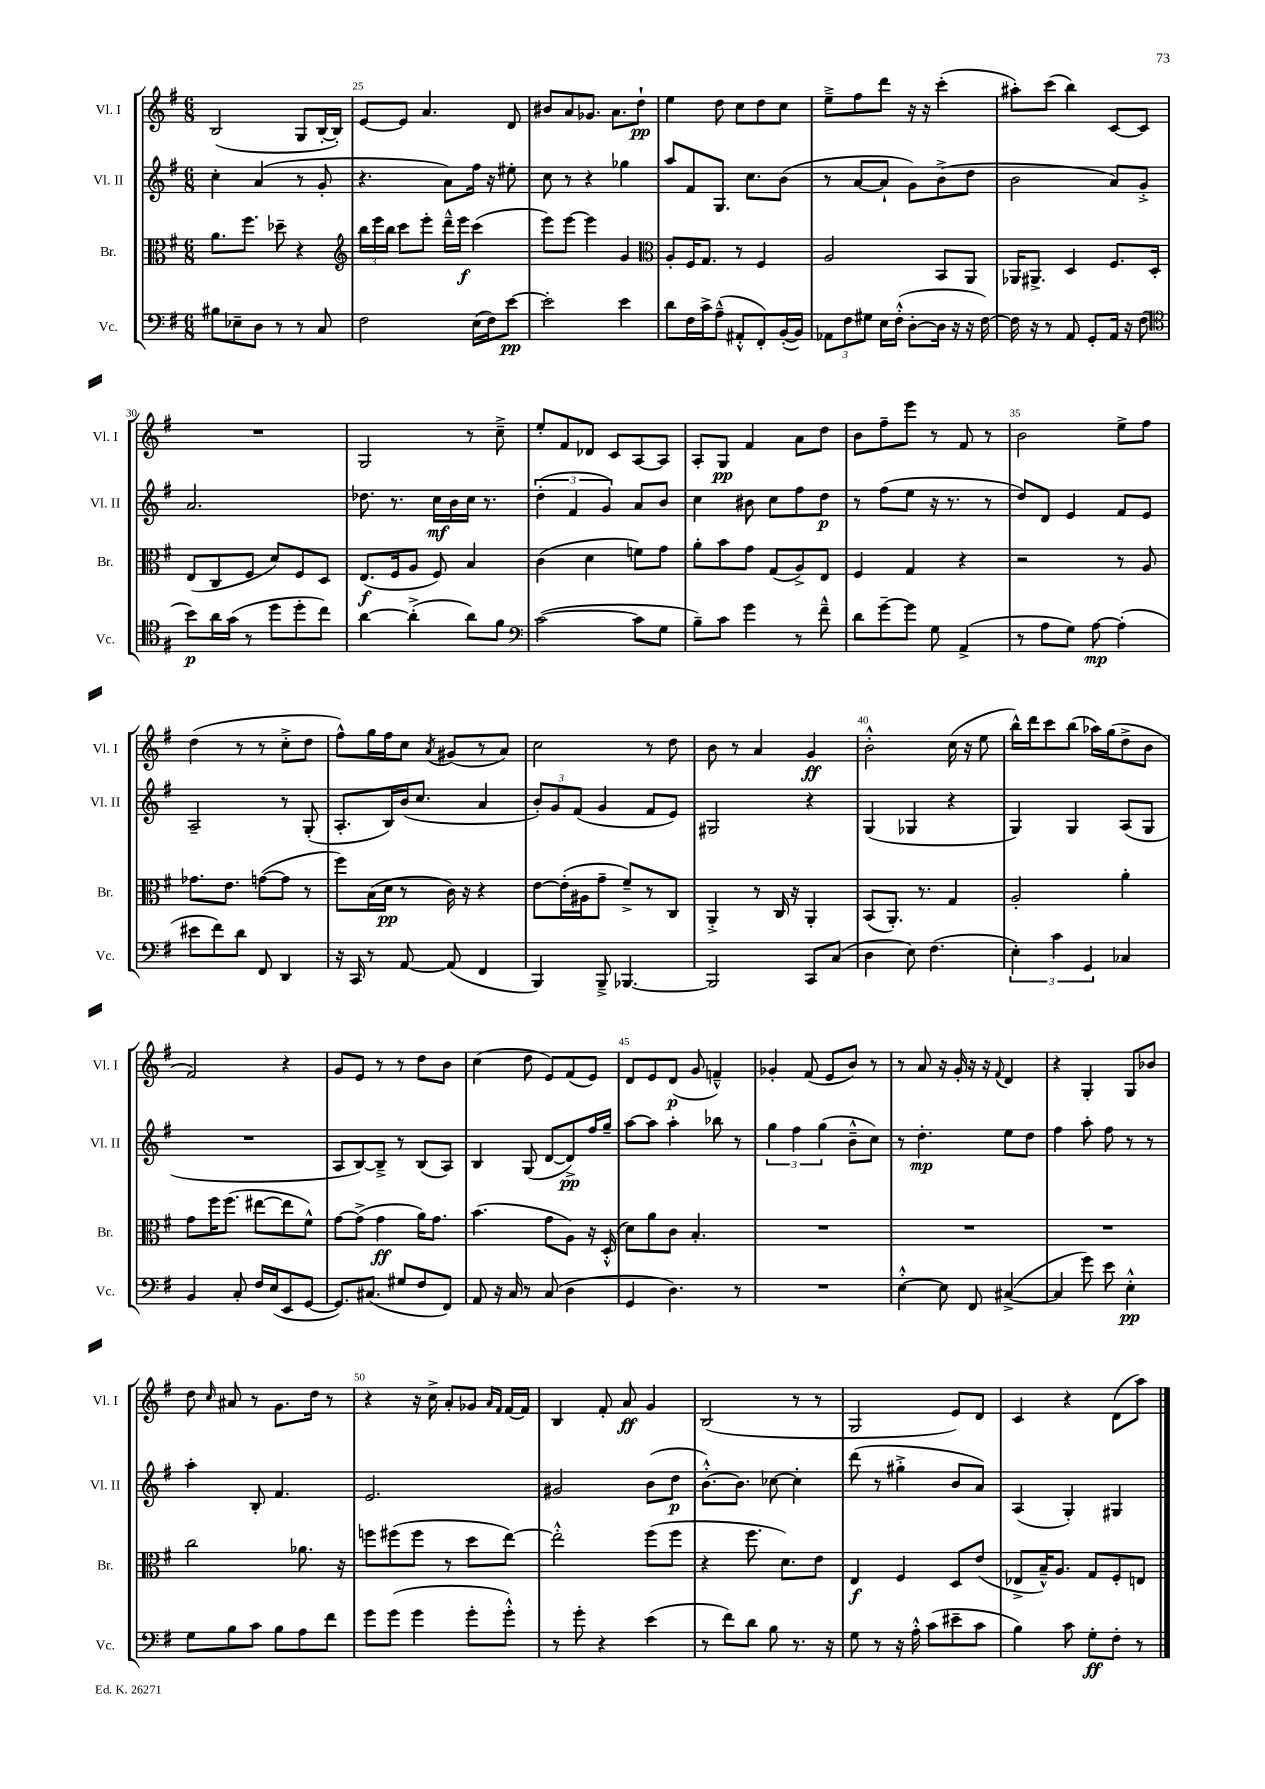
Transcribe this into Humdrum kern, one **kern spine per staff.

**kern	**dynam	**kern	**dynam	**kern	**dynam	**kern	**dynam
*part4	*part4	*part3	*part3	*part2	*part2	*part1	*part1
*staff4	*staff4	*staff3	*staff3	*staff2	*staff2	*staff1	*staff1
*I"Vc.	*	*I"Br.	*	*I"Vl. II	*	*I"Vl. I	*
*I'Vc.	*	*I'Br.	*	*I'Vl. II	*	*I'Vl. I	*
*clefF4	*	*clefC3	*	*clefG2	*	*clefG2	*
*k[f#]	*	*k[f#]	*	*k[f#]	*	*k[f#]	*
*M6/8	*	*M6/8	*	*M6/8	*	*M6/8	*
=24	=24	=24	=24	=24	=24	=24	=24
8B#X\L	.	8.a\L	.	4cc'\	.	(2B/	.
8E-X~\	.	.	.	.	.	.	.
.	.	8.ff#\J	.	.	.	.	.
8D\J	.	.	.	(4a/	.	.	.
8r	.	8dd-X~\	.	.	.	.	.
8r	.	4r	.	8r	.	8G/L	.
8C/	.	.	.	8g'/	.	[16B'/L	.
.	.	.	.	.	.	16B'/JJ])	.
=25	=25	=25	=25	=25	=25	=25	=25
*	*	*clefG2	*	*	*	*	*
2F#\	.	24bb\LL	.	4.r	.	[8e/L	.
.	.	24eee\	.	.	.	.	.
.	.	24bb\JJ	.	.	.	.	.
.	.	8ccc\L	.	.	.	8e/J]	.
.	.	8eee'\J	.	.	.	4.a/	.
.	.	16ddd~^^\LL	.	8a\L)	.	.	.
.	.	16eee\JJ	f	.	.	.	.
(16E\LL	.	(4ccc\	.	16ff#\Jk	.	.	.
16F#\J)	.	.	.	16r	.	.	.
[8e\J	pp	.	.	8ee#X'\	.	8d/	.
=26	=26	=26	=26	=26	=26	=26	=26
2e'\]	.	8eee\L)	.	8cc\	.	8b#X/L	.
.	.	[8eee\J	.	8r	.	8a/	.
.	.	4eee\]	.	4r	.	8.g-X/J	.
.	.	.	.	.	.	8.a\L	.
4e\	.	4g/	.	4gg-X\	.	.	.
.	.	.	.	.	.	8dd`\J	pp
=27	=27	=27	=27	=27	=27	=27	=27
*	*	*clefC3	*	*	*	*	*
8d\L	.	8A'/L	.	8aa/L	.	4ee\	.
16F#\L	.	16F#/K	.	8f#/	.	.	.
16c^\J	.	8.G/J	.	.	.	.	.
(8A~^^\J	.	.	.	8.G/J	.	8dd\	.
8AA#X'^^/L	.	8r	.	.	.	8cc\L	.
.	.	.	.	8.cc\L	.	.	.
8FF#'/)	.	4F#/	.	.	.	8dd\	.
([16BB'/L	.	.	.	(8b\J	.	8cc\J	.
16BB/JJ])	.	.	.	.	.	.	.
=28	=28	=28	=28	=28	=28	=28	=28
12AA-X\L	.	2A/	.	8r	.	8ee~^\L	.
12F#\	.	.	.	.	.	.	.
.	.	.	.	[8a/L	.	8ff#\	.
12G#X\J	.	.	.	.	.	.	.
16E\LL	.	.	.	8a`/J]	.	8ddd\J	.
(16F#'^^\JJ	.	.	.	.	.	.	.
[8D'\L	.	.	.	8g\L)	.	16r	.
.	.	.	.	.	.	16r	.
16D\Jk]	.	8BB/L	.	(8b^\	.	(4ccc'\	.
16r	.	.	.	.	.	.	.
16r	.	8AA/J	.	8dd\J	.	.	.
[16F#\)	.	.	.	.	.	.	.
=29	=29	=29	=29	=29	=29	=29	=29
16F#\]	.	16AA-X/KL	.	2b\	.	8aa#X'\L)	.
16r	.	8.AA#X^/J	.	.	.	.	.
8r	.	.	.	.	.	(8ccc\J	.
8AA/	.	4D/	.	.	.	4bb\)	.
8GG'/L	.	.	.	.	.	.	.
16AA/Jk	.	8.F#/L	.	8a/L)	.	[8c/L	.
16r	.	.	.	.	.	.	.
(8F#\	.	.	.	8g'^/J	.	8c/J]	.
.	.	16D'/Jk	.	.	.	.	.
!!LO:LB:g=z
=30	=30	=30	=30	=30	=30	=30	=30
*clefC4	*	*	*	*	*	*	*
8b\L)	p	(8E/L	.	2.a/	.	2.r	.
16a\L	.	8C/	.	.	.	.	.
(16g\JJ	.	.	.	.	.	.	.
8r	.	8F#/J	.	.	.	.	.
8dd\L	.	8d/L)	.	.	.	.	.
8dd'\	.	8F#/	.	.	.	.	.
8cc\J)	.	8D/J	.	.	.	.	.
=31	=31	=31	=31	=31	=31	=31	=31
[4a\	.	(8.E/L	f	8.dd-X\	.	2G/	.
.	.	16F#/k	.	8.r	.	.	.
(4a'^\]	.	8A/J	.	.	.	.	.
.	.	8F#/)	.	16cc\LL	mf	.	.
.	.	.	.	16b\	.	.	.
8a\L)	.	4B/	.	16cc\JJ	.	8r	.
.	.	.	.	8.r	.	.	.
8f#\J	.	.	.	.	.	8cc~^\	.
=32	=32	=32	=32	=32	=32	=32	=32
*clefF4	*	*	*	*	*	*	*
([2c\	.	(4c\	.	(6dd'\	.	8ee'/L	.
.	.	.	.	.	.	8f#/	.
.	.	.	.	6f#/	.	.	.
.	.	4d\	.	.	.	8d-X/J	.
.	.	.	.	6g/)	.	.	.
.	.	.	.	.	.	8c/L	.
8c\L]	.	8fn\L)	.	8a/L	.	[8A/	.
8G\J	.	8g\J	.	8b/J	.	8A/J]	.
=33	=33	=33	=33	=33	=33	=33	=33
8B~\L)	.	8a'\L	.	4cc\	.	8A'/L	.
8c\J	.	8b\	.	.	.	8G/J	pp
4g\	.	8g\J	.	8b#X\	.	4f#/	.
.	.	(8G/L	.	8cc\L	.	.	.
8r	.	8A^/)	.	8ff#\	.	8a\L	.
8f#~^^\	.	8E/J	.	8dd\J	p	8dd\J	.
=34	=34	=34	=34	=34	=34	=34	=34
8d\L	.	4F#/	.	8r	.	8b\L	.
[8g~\	.	.	.	(8ff#\L	.	8ff#~\	.
8g\J]	.	4G/	.	8ee\J	.	8eee\J	.
8G\	.	.	.	16r	.	8r	.
.	.	.	.	8.r	.	.	.
(4AA^/	.	4r	.	.	.	8f#/	.
.	.	.	.	8r	.	8r	.
=35	=35	=35	=35	=35	=35	=35	=35
8r	.	2r	.	8dd/L)	.	2b\	.
8A\L	.	.	.	8d/J	.	.	.
8G\J)	.	.	.	4e/	.	.	.
[8A\	mp	.	.	.	.	.	.
(4A'\]	.	8r	.	8f#/L	.	8ee^\L	.
.	.	8A/	.	8e/J	.	8ff#\J	.
!!LO:LB:g=z
=36	=36	=36	=36	=36	=36	=36	=36
8e#X\L	.	8.g-X\L	.	2A~/	.	(4dd\	.
8f#\)	.	.	.	.	.	.	.
.	.	8.e\J	.	.	.	.	.
8d\J	.	.	.	.	.	8r	.
8FF#/	.	([8gn\L	.	.	.	8r	.
4DD/	.	8g\J]	.	8r	.	8cc'^\L	.
.	.	8r	.	(8G'/	.	8dd\J	.
=37	=37	=37	=37	=37	=37	=37	=37
16r	.	8ff#\L)	.	8.A'/L	.	8ff#^^\L)	.
16CC/	.	.	.	.	.	.	.
8r	.	(16B\L	.	.	.	16gg\L	.
.	.	16d\JJ	pp	16B/L)	.	16ff#\J	.
[8AA/	.	8r	.	(16b/J	.	8cc\J	.
.	.	.	.	8.cc/J	.	.	.
.	.	.	.	.	.	8qa/	.
(8AA/]	.	16c\)	.	.	.	(8g#X/L	.
.	.	16r	.	.	.	.	.
4FF#/	.	4r	.	4a/	.	8r	.
.	.	.	.	.	.	8a/J)	.
=38	=38	=38	=38	=38	=38	=38	=38
4BBB/)	.	[8e\L	.	12b'/L)	.	2cc\	.
.	.	.	.	12g/	.	.	.
.	.	(16e'\L]	.	.	.	.	.
.	.	.	.	(12f#/J	.	.	.
.	.	16A#X\J	.	.	.	.	.
8BBB~^/	.	8g~\J	.	4g/	.	.	.
[4.BBB-X/	.	8f#~^/L)	.	.	.	.	.
.	.	8r	.	8f#/L	.	8r	.
.	.	8C/J	.	8e/J)	.	8dd\	.
=39	=39	=39	=39	=39	=39	=39	=39
2BBB-/]	.	4AA'^/	.	2G#X/	.	8b\	.
.	.	.	.	.	.	8r	.
.	.	8r	.	.	.	4a/	.
.	.	16C/	.	.	.	.	.
.	.	16r	.	.	.	.	.
8CC/L	.	4AA'/	.	4r	.	4g/	ff
(8C/J	.	.	.	.	.	.	.
=40	=40	=40	=40	=40	=40	=40	=40
4D\	.	(8BB/L	.	(4G/	.	2b'^^\	.
.	.	8.AA'/J)	.	.	.	.	.
8E\)	.	.	.	4G-X/	.	.	.
.	.	8.r	.	.	.	.	.
(4.F#\	.	.	.	.	.	.	.
.	.	4G/	.	4r	.	(16cc\	.
.	.	.	.	.	.	16r	.
.	.	.	.	.	.	8ee\	.
=41	=41	=41	=41	=41	=41	=41	=41
6E'\)	.	2A'/	.	4G/)	.	16bb^^\LL)	.
.	.	.	.	.	.	16ddd\J	.
.	.	.	.	.	.	8ccc\	.
6c\	.	.	.	.	.	.	.
.	.	.	.	4G/	.	(8bb\J	.
6GG/	.	.	.	.	.	.	.
.	.	.	.	.	.	16aa-X\LL)	.
.	.	.	.	.	.	(16gg\J	.
4C-X/	.	4a'\	.	(8A/L	.	8dd^\	.
.	.	.	.	8G/J	.	8b\J	.
!!LO:LB:g=z
=42	=42	=42	=42	=42	=42	=42	=42
4BB/	.	8g\L	.	2.r	.	2f#/)	.
.	.	16ff#\K	.	.	.	.	.
.	.	(8.ff#\J	.	.	.	.	.
8C'/	.	.	.	.	.	.	.
16F#/LL	.	[8ee#X\L	.	.	.	.	.
(16E/J	.	.	.	.	.	.	.
8EE/	.	8ee#\]	.	.	.	4r	.
[8GG/J	.	8f#^^\J)	.	.	.	.	.
=43	=43	=43	=43	=43	=43	=43	=43
8.GG/L])	.	[8g\L	.	8A/L	.	8g/L	.
.	.	(8g^\J]	.	[8B/)	.	8e/J	.
(8.C#X/J	.	.	.	.	.	.	.
.	.	4g\	ff	8B~^/J]	.	8r	.
8G#X/L	.	.	.	8r	.	8r	.
8F#/	.	16a\KL)	.	(8B/L	.	8dd\L	.
.	.	8.g\J	.	.	.	.	.
8FF#/J)	.	.	.	8A/J)	.	8b\J	.
=44	=44	=44	=44	=44	=44	=44	=44
8AA/	.	(4.b\	.	4B/	.	(4cc\	.
16r	.	.	.	.	.	.	.
16C/	.	.	.	.	.	.	.
8r	.	.	.	(8G/	.	8dd\	.
(8C/	.	8g\L	.	[8d/L	.	8e/L)	.
4D\	.	8A\J)	.	8d^/])	pp	(8f#/	.
.	.	16r	.	16ff#/L	.	8e/J)	.
.	.	(16D'^^/	.	16gg~/JJ	.	.	.
=45	=45	=45	=45	=45	=45	=45	=45
4GG/	.	8d\L)	.	[8aa\L	.	8d/L	.
.	.	8a\	.	8aa\J]	.	8e/	.
4.D\)	.	8c\J	.	4aa'\	.	(8d/J	p
.	.	4.B'/	.	.	.	8g/	.
.	.	.	.	8bb-X\	.	4fn~^^/)	.
8r	.	.	.	8r	.	.	.
=46	=46	=46	=46	=46	=46	=46	=46
2.r	.	2.r	.	6gg\	.	4g-X'/	.
.	.	.	.	6ff#\	.	.	.
.	.	.	.	.	.	(8f#/	.
.	.	.	.	(6gg\	.	.	.
.	.	.	.	.	.	8e/L	.
.	.	.	.	8b~^^\L	.	8b/J)	.
.	.	.	.	8cc\J)	.	8r	.
=47	=47	=47	=47	=47	=47	=47	=47
[4E'^^\	.	2.r	.	8r	.	8r	.
.	.	.	.	4.dd'\	mp	8a/	.
8E\]	.	.	.	.	.	16r	.
.	.	.	.	.	.	16g'/	.
8FF#/	.	.	.	.	.	16r	.
.	.	.	.	.	.	16r	.
.	.	.	.	.	.	8qqf#/	.
([4C#X^/	.	.	.	8ee\L	.	4d/	.
.	.	.	.	8dd\J	.	.	.
=48	=48	=48	=48	=48	=48	=48	=48
4C#/]	.	2.r	.	4ff#\	.	4r	.
8g\)	.	.	.	8aa'\	.	4G'/	.
8e\	.	.	.	8ff#\	.	.	.
4E'^^\	pp	.	.	8r	.	8G/L	.
.	.	.	.	8r	.	8b-X/J	.
!!LO:LB:g=z
=49	=49	=49	=49	=49	=49	=49	=49
8G\L	.	2cc\	.	4aa'\	.	8dd\	.
.	.	.	.	.	.	16qqcc/	.
8B\	.	.	.	.	.	8a#X/	.
8c\J	.	.	.	8B'/	.	8r	.
8B\L	.	.	.	4.f#/	.	8.g\L	.
8A\	.	8.a-X\	.	.	.	.	.
.	.	.	.	.	.	16dd\Jk	.
8f#\J	.	.	.	.	.	8r	.
.	.	16r	.	.	.	.	.
=50	=50	=50	=50	=50	=50	=50	=50
8g\L	.	8ffn\L	.	2.e/	.	4r	.
(8g\J	.	(8ff#X\	.	.	.	.	.
4g\	.	8ff#\J	.	.	.	16r	.
.	.	.	.	.	.	16cc^\	.
.	.	8r	.	.	.	8a'/L	.
8g'\L	.	8dd\L	.	.	.	8g-X/J	.
.	.	.	.	.	.	16qqa/LL	.
.	.	.	.	.	.	16qqf#/JJ	.
8g'^^\J)	.	[8ee\J)	.	.	.	[16f#/LL	.
.	.	.	.	.	.	16f#/JJ]	.
=51	=51	=51	=51	=51	=51	=51	=51
8r	.	2ee'^^\]	.	2g#X/	.	4B/	.
8g'\	.	.	.	.	.	.	.
4r	.	.	.	.	.	8f#'/	.
.	.	.	.	.	.	8a/	ff
(4e\	.	(8ff#\L	.	(8b\L	.	4g/	.
.	.	8ff#\J	.	8dd\J	p	.	.
=52	=52	=52	=52	=52	=52	=52	=52
8r	.	4r	.	[8.b'^^\L)	.	(2B/	.
8f#\L)	.	.	.	.	.	.	.
.	.	.	.	8.b\J]	.	.	.
8d\J	.	8.ff#\	.	.	.	.	.
8B\	.	.	.	[8cc-X\	.	.	.
.	.	8.d\L)	.	.	.	.	.
8.r	.	.	.	4cc-'\]	.	8r	.
.	.	8e\J	.	.	.	8r	.
16r	.	.	.	.	.	.	.
=53	=53	=53	=53	=53	=53	=53	=53
8G\	.	4E/	f	(8ddd\	.	2G/	.
8r	.	.	.	8r	.	.	.
16r	.	4F#/	.	4gg#X'^\	.	.	.
16A'^^\	.	.	.	.	.	.	.
(8c\L	.	.	.	.	.	.	.
8e#X~\	.	8D/L	.	8b/L	.	8e/L)	.
8c\J	.	(8e/J	.	8a/J)	.	8d/J	.
=54	=54	=54	=54	=54	=54	=54	=54
4B\)	.	8E-X^/L	.	(4A/	.	4c/	.
.	.	16B~^^/K)	.	.	.	.	.
.	.	8.A/J	.	.	.	.	.
8c\	.	.	.	4G'/)	.	4r	.
8G'\L	ff	8G/L	.	.	.	.	.
8F#'\J	.	8F#'/	.	4G#X/	.	(8d\L	.
8r	.	8En/J	.	.	.	8aa\J)	.
==	==	==	==	==	==	==	==
*-	*-	*-	*-	*-	*-	*-	*-
